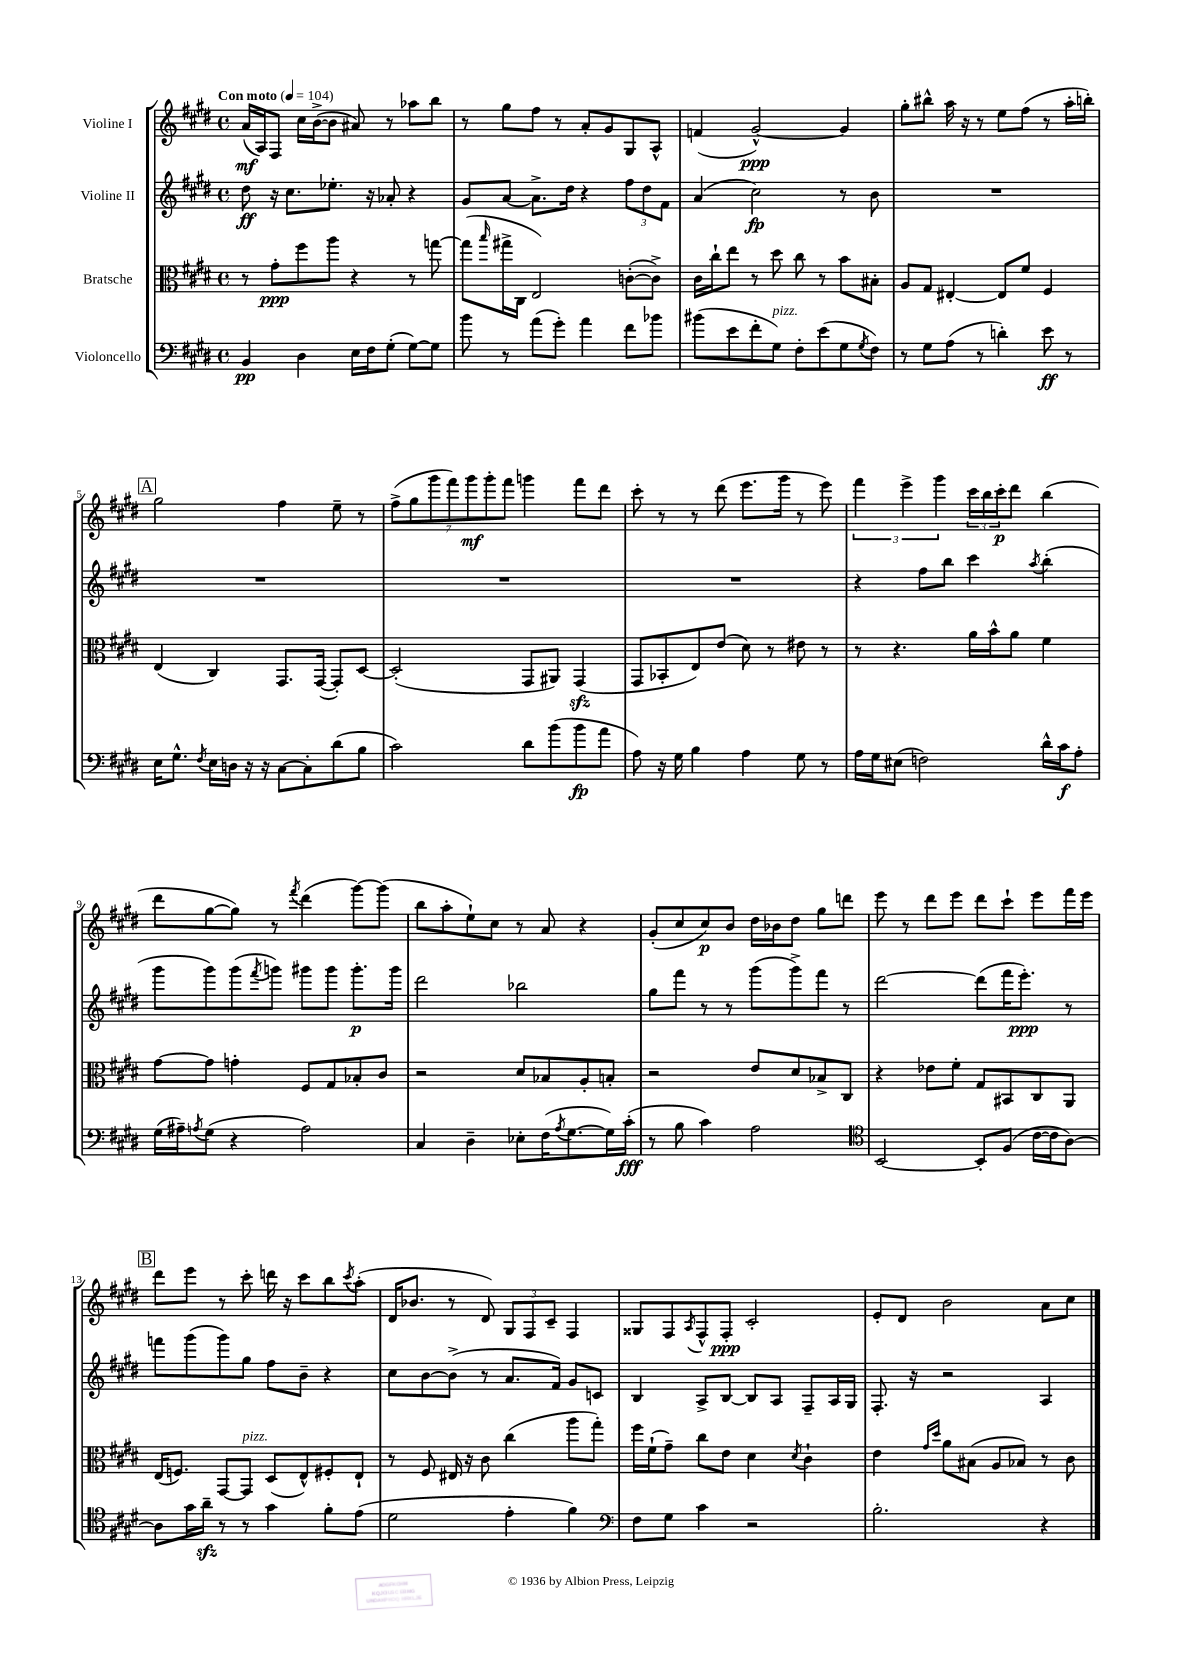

**kern	**kern	**kern	**kern
*staff4	*staff3	*staff2	*staff1
*clefF4	*clefC3	*clefG2	*clefG2
*k[f#c#g#d#]	*k[f#c#g#d#]	*k[f#c#g#d#]	*k[f#c#g#d#]
*M4/4	*M4/4	*M4/4	*M4/4
*met(c)	*met(c)	*met(c)	*met(c)
*MM104	*MM104	*MM104	*MM104
4BB	8r	8dd#	(16a
.	.	.	16A)
.	8g#'	16r	8F#
.	.	8.cc#	.
4D#	8ff#	.	16cc#
.	.	.	([16b^
.	8aa	8.ee-'	8b]
16E	4r	.	8a#)
16F#	.	16r	.
(8G#'	.	8a-'	8r
[8G#)	8r	4r	8aa-
8G#]	[8gg	.	8bb
=	=	=	=
8b	(8gg]	8g#	8r
.	16qqbb	.	.
8r	16gg#^	[8a	8gg#
.	16C#	.	.
(8a	2E)	8.a^]	8ff#
8g#')	.	.	8r
.	.	16dd#	.
4a	.	4r	8a'
.	.	.	8g#
8f#	([8c'	12ff#	8G#
.	.	12dd#	.
8b-	8c^])	.	8A^^
.	.	12f#	.
=	=	=	=
(8b#	16c#	(4a	(4f
.	16cc#`	.	.
8e	8ee	.	.
8f#'	8r	2cc#)	[2g#^^)
8G#)	8dd#	.	.
8F#'	8cc#	.	.
(8e	8r	.	.
8G#	8b	8r	4g#]
8qG#	.	.	.
8F#)	8B#'	8b	.
=	=	=	=
8r	8A	1r	8gg#'
8G#	8G#	.	8bb#^^
(8A	[4E#'	.	16aa
.	.	.	16r
8r	.	.	8r
4d')	8E#]	.	8ee
.	8f#	.	(8ff#
8e	4F#	.	8r
8r	.	.	16aa'
.	.	.	16bb')
=	=	=	=
16E	(4E	1r	2gg#
8.G#^^	.	.	.
8qF#	.	.	.
16E	4C#)	.	.
16D	.	.	.
16r	.	.	.
16r	.	.	.
[8C#	8.GG#	.	4ff#
8C#']	.	.	.
.	([16GG#	.	.
(8d#	8GG#'])	.	8ee~
8B	[8D#	.	8r
=	=	=	=
2c#)	(2D#']	1r	(14ff#^
.	.	.	14gg#
.	.	.	14ggg#
.	.	.	14fff#)
.	.	.	14ggg#
.	.	.	14ggg#'
.	.	.	14fff#
8d#	8GG#	.	4ggg
(8b	8AA#)	.	.
8b	(4GG#	.	8fff#
8a	.	.	8ddd#
=	=	=	=
8A)	8GG#	1r	8ccc#'
16r	8BB-'	.	8r
16G#	.	.	.
4B	8E)	.	8r
.	(8e	.	(8ddd#
4A	8d#)	.	8.eee
.	8r	.	.
.	.	.	16ggg#
8G#	8e#	.	8r
8r	8r	.	8eee)
=	=	=	=
16A	8r	4r	6fff#
16G#	.	.	.
(8E#	4.r	.	.
.	.	.	6eee^
2F)	.	8ff#	.
.	.	.	6ggg#
.	.	8bb	.
.	16a	4ccc#	24ccc#
.	.	.	24bb
.	16b^^	.	.
.	.	.	24ccc#'
.	8a	.	8ddd#
.	.	8qaa	.
16d#^^	4f#	(4bb'	(4bb
16c#	.	.	.
8A'	.	.	.
=	=	=	=
(16G#	[8g#	8ggg#	8ddd#
16A#~)	.	.	.
8qA	.	.	.
(8G#	8g#]	8ggg#)	[8gg#
4r	4g'	(8ggg#	8gg#])
.	.	8qfff#	.
.	.	8ggg)	8r
.	.	.	8qfff#
2A)	8F#	8ggg#	(4ddd#
.	8G#	8ggg#	.
.	8B-'	8.ggg#'	[8ggg#)
.	8c#	.	(8ggg#]
.	.	16ggg#	.
=	=	=	=
4C#	2r	2ddd#	8bb
.	.	.	8aa'
4D#~	.	.	8ee`)
.	.	.	8cc#
8E-'	8d#	2bb-	8r
(16F#	8B-	.	8a
8qA	.	.	.
[8.G#	.	.	.
.	8A'	.	4r
16G#])	8B'	.	.
(16c#'	.	.	.
=	=	=	=
8r	2r	8gg#	(8g#'
8B	.	8fff#	8cc#
4c#)	.	8r	8cc#)
.	.	8r	8b
2A	8e	(8ggg#	16dd#
.	.	.	16b-
.	8d#	8ggg#^)	8dd#
.	8B-^	8fff#	8gg#
.	8C#	8r	8ddd
=	=	=	=
*clefC4	*	*	*
[2BB	4r	[2ddd#	8eee
.	.	.	8r
.	8e-	.	8ddd#
.	8f#'	.	8eee
8BB']	8G#	(8ddd#]	8ddd#
(8F#	8BB#	16fff#	8ccc#`
.	.	8.eee')	.
[16c#	8C#	.	8eee
16c#]	.	.	.
[8A)	8AA	8r	16fff#
.	.	.	16eee
=	=	=	=
8A]	(16E	8fff	8ddd#
.	8.F)	.	.
16g#	.	(8ggg#	8eee
16a~	.	.	.
8r	[8GG#	8ggg#)	8r
8r	8GG#]	8gg#	8ccc#'
4g#	(8D#	8ff#	16ddd
.	.	.	16r
.	8E^^)	8b~	8ccc#
8f#'	8F#'	4r	8bb
.	.	.	8qccc#
(8e	8E`	.	(8aa'
=	=	=	=
2d#	8r	8cc#	16d#
.	.	.	8.b-
.	8F#	[8b	.
.	16E#	(8b^]	8r
.	16r	.	.
.	8c#	8r	8d#)
4e'	(4cc#	8.a	12G#
.	.	.	12F#
.	.	.	12c#~
.	.	16f#)	.
4f#)	8aa	8g#	4F#
.	8gg#')	8c	.
=	=	=	=
*clefF4	*	*	*
8F#	16ff#	4B	8G##
.	(16f#`	.	.
8G#	8g#~)	.	8F#
.	.	.	8qA
4c#	8cc#	8A^	8F#^^
.	8e	[8B	8F#'
2r	4d#	8B]	2c#'
.	.	8A	.
.	8qd#	.	.
.	4c#`	8F#~	.
.	.	16A	.
.	.	16G#	.
=	=	=	=
2.B'	4e	8.F#'	8e'
.	.	.	8d#
.	.	16r	.
.	16qqg#	.	.
.	16qqdd#	.	.
.	8a	2r	2b
.	(8B#	.	.
.	8A	.	.
.	8B-)	.	.
4r	8r	4A	8a
.	8c#	.	8cc#
==	==	==	==
*-	*-	*-	*-
